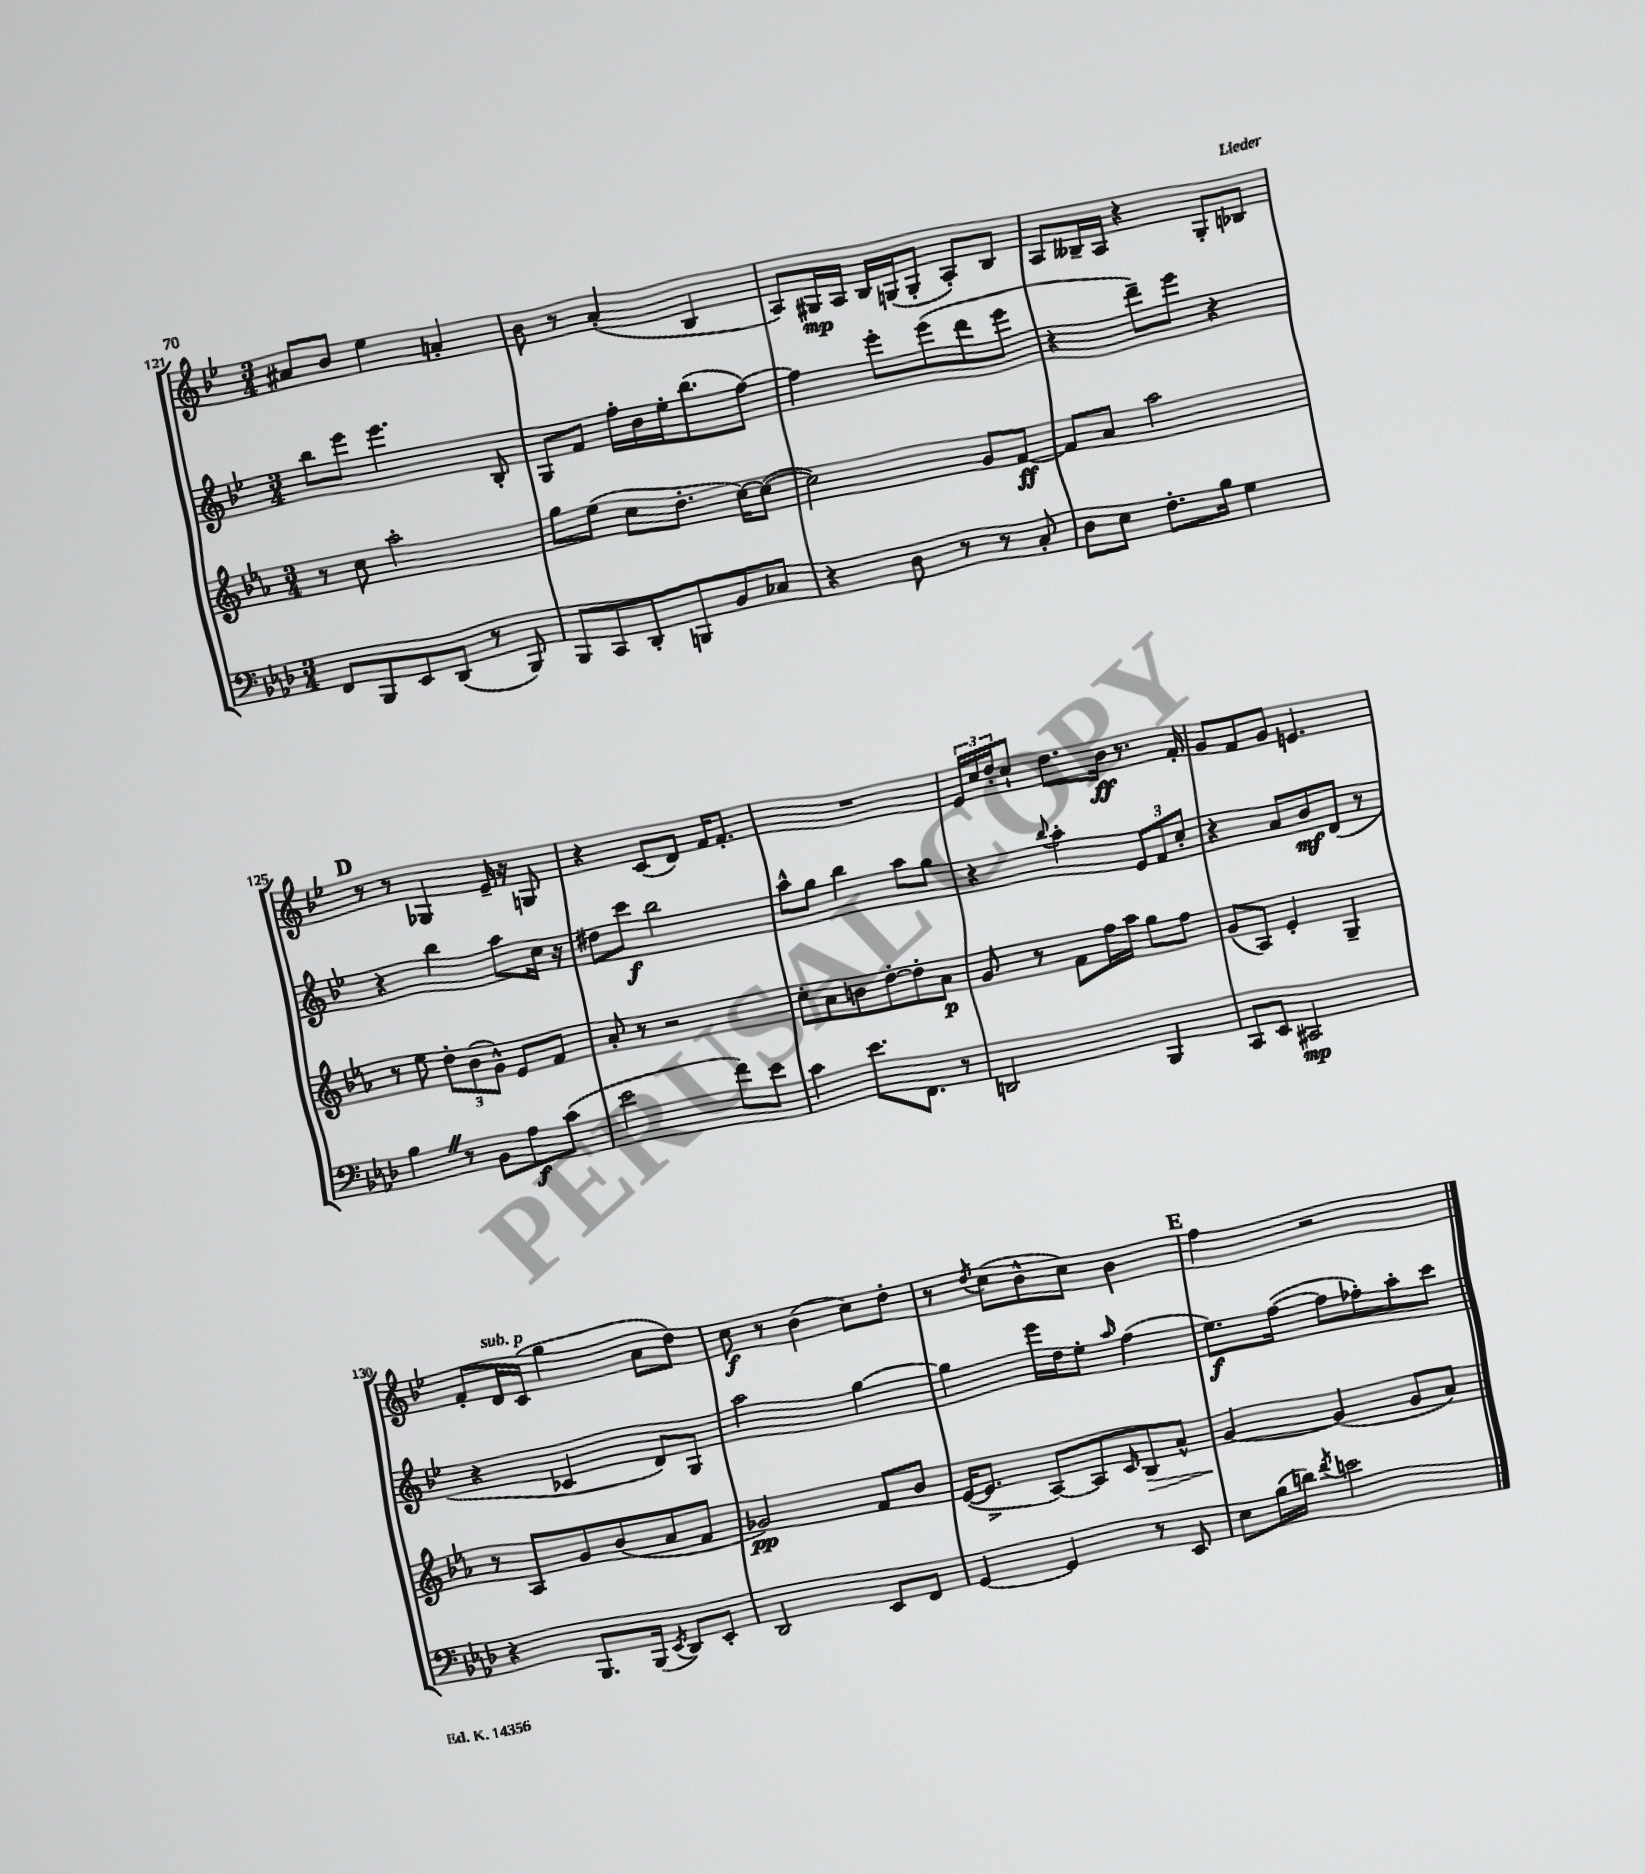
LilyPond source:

<<
\new StaffGroup <<
\new Staff = "s0" {
    \clef treble \key bes \major \numericTimeSignature \time 3/4
    ais'8 bes'8 ees''4 a'4-. |
    bes'8 r8 a'4-.( bes4 |
    a8) gis16\mp a16 bes16 g16( g8-. a8-.) bes8 |
    a8 beses16-- a16 r4 g8-. bes8 |
    \mark \markup { \bold "D" } r8 r8 ges4 ees'16-- r16 g8 |
    r4 c'8( d'8) f'16 f'8.-. |
    R2. |
    \tuplet 3/2 { ees'16 c''16 d''16-. } c''8-! d''8. bes'16\ff r8. f'16-. |
    g'8 f'8 g'8 e'4. |
    f'8-. d'16^\markup { \italic "sub. p" } c'16( g''4 a'8 d''8) |
    c''8\f r8 bes'4( c''8) d''8-. |
    r8 \acciaccatura { d''8 } c''8( bes'8-^ c''8) bes'4 |
    \mark \markup { \bold "E" } f''4 r2 \bar "|." |
}
\new Staff = "s1" {
    \clef treble \key bes \major \numericTimeSignature \time 3/4
    bes''8 ees'''8 ees'''4. bes8-. |
    g8 f'8 f''16-. bes'16 ees''16-. bes''8.( f''8~) |
    f''4 ees'''8-. ees'''8( d'''8 ees'''8 |
    r4 d'''8--) ees'''8 r4 |
    \mark \markup { \bold "D" } r4 bes''4 a''8 c''16 r16 |
    dis''8 c'''8\f bes''2 |
    a''8-^ g''8 bes''4 a''8 g''8 |
    r4 \appoggiatura { bes''8 } a''4-. \tuplet 3/2 { ees'8 f'8 c''8-. } |
    r4 a'8 bes'8\mf d'8( r8 |
    r4 ces'4 d'8) g8 |
    a''2 g''4~ |
    g''4 ees'''16 d''16 ees''8-. \grace { a''16 } f''4( |
    \mark \markup { \bold "E" } ees''8.\f) f''16~( f''8 fes''8-.) a''8-. c'''8 \bar "|." |
}
\new Staff = "s2" {
    \clef treble \key ees \major \numericTimeSignature \time 3/4
    r8 c''8 aes''2-. |
    g''8 ees''8( c''8 d''8.-. c''16~) c''8~( |
    c''2) g'8 f'8~\ff |
    f'8 aes'8 aes''2 |
    \mark \markup { \bold "D" } r8 ees''8 \tuplet 3/2 { d''8-. bes'8( g'8-^) } ees'8 f'8 |
    aes'8-. r8 r2 |
    c''8-. aes'8 b'8 d''8~-. d''8-. aes'8\p |
    g'8 r8 f'8 f''16 aes''16 g''8 f''8 |
    g'8( aes8) ees'4-. g4-- |
    r8 aes8 g'8 bes'8( aes'8 f'8 |
    ges'2\pp) f'8 bes'8 |
    ees'16~( ees'8.-> aes8~) aes8 \grace { c'16 } bes8\> aes'8-^ |
    \mark \markup { \bold "E" } g'4~\! g'4( g'8 aes'8) \bar "|." |
}
\new Staff = "s3" {
    \clef bass \key aes \major \numericTimeSignature \time 3/4
    f,8 bes,,8 ees,8 des,8( r8 bes,,8) |
    bes,,8 c,8 des,8-. b,,8 bes,8 ces8 |
    r4 des8 r8 r8 c8-. |
    des8 ees8 f8.-. bes16 g4 |
    \mark \markup { \bold "D" } bes4 \once \override BreathingSign.text = \markup { \musicglyph "scripts.caesura.straight" } \breathe r8 bes,8 aes8\f c'8( |
    ees'2 f'8) ees'8 |
    c'4 ees'8. f,8. r8 |
    d,2 bes,,4 |
    c,8 ees,8 cis,2\mp |
    r4 bes,,8. bes,,16( \acciaccatura { ees,8 } des,8) ees,8-. |
    des,2 ees,8 f,8 |
    g,4~ g,4 r8 ees,8 |
    \mark \markup { \bold "E" } ees8 bes16( d'16) \acciaccatura { f'8 } e'2 \bar "|." |
}
>>
>>
\layout { \context { \Score currentBarNumber = #121 } }
